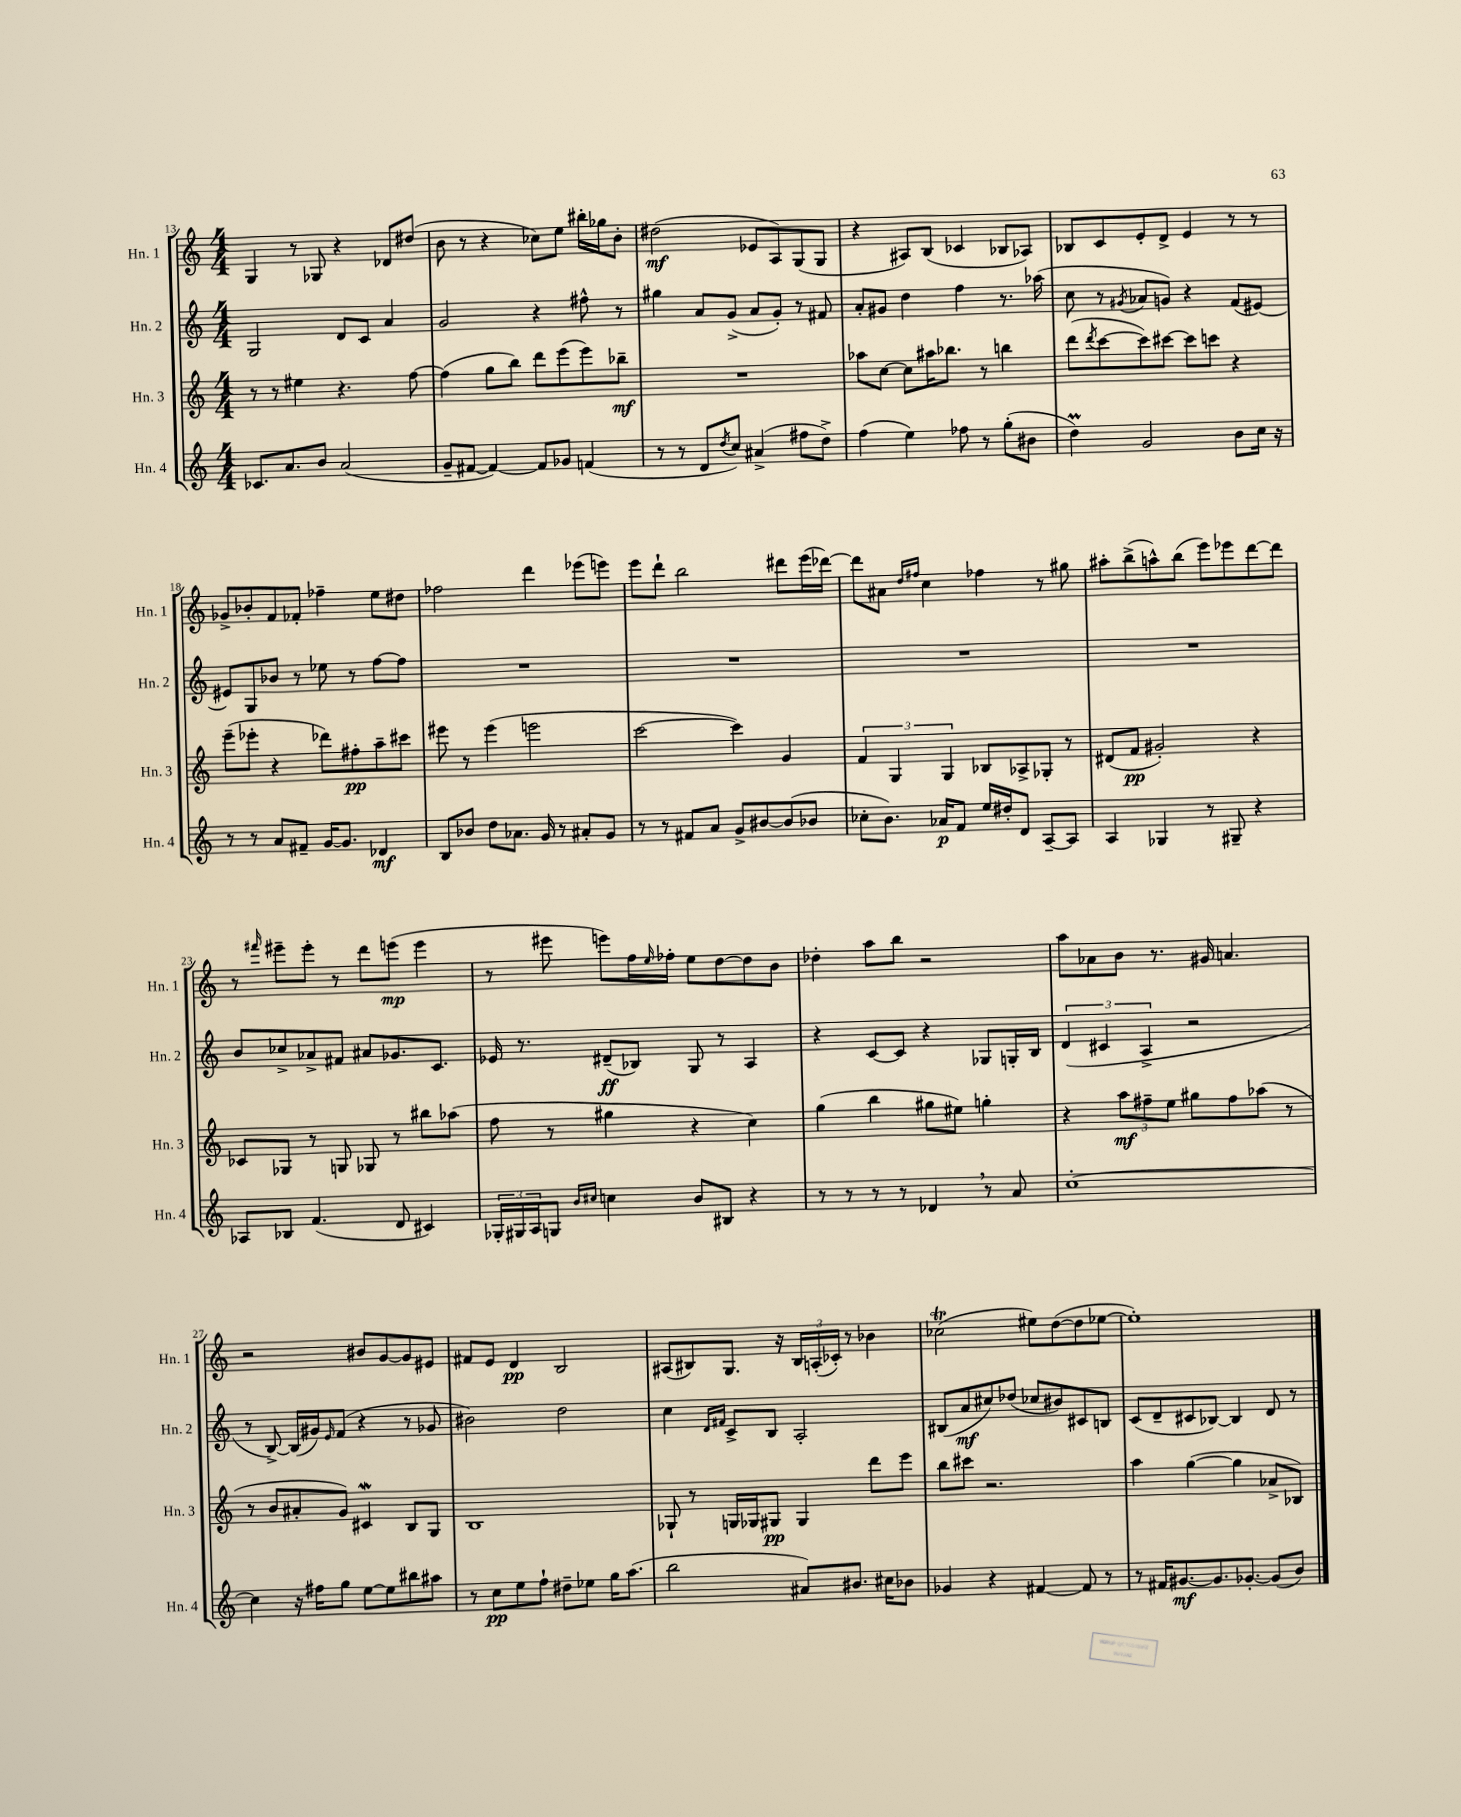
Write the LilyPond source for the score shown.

<<
\new StaffGroup <<
\new Staff = "s0" \with { instrumentName = "Hn. 1" shortInstrumentName = "Hn. 1" } {
    \clef treble \key c \major \numericTimeSignature \time 4/4
    g4 r8 ges8 r4 des'8 dis''8( |
    b'8 r8 r4 ces''8) e''8 bis''16-. ges''16 b'8-. |
    dis''2\mf( ees'8 a8) g8( g8 |
    r4 ais8) b8( ces'4 bes8 aes8) |
    bes8 c'8 e'8-. d'8-> e'4 r8 r8 |
    ges'8-> bes'8-. f'8 fes'8-. fes''4-- e''8 dis''8 |
    fes''2 d'''4 ees'''8( e'''8) |
    e'''8 d'''8-! b''2 dis'''8 e'''16( des'''16~) |
    des'''8 ais'8 \grace { d''16 fis''16 } c''4 fes''4 r8 gis''8 |
    ais''8-. b''8->( a''8-^) b''8( e'''8) ees'''8 d'''8~ d'''8 |
    r8 \grace { fis'''16 } eis'''8-- eis'''8-. r8 d'''8 e'''8\mp( e'''4 |
    r8 eis'''8 e'''8) f''16 \grace { e''16 } fes''16-. e''8 d''8~ d''8 b'8 |
    des''4-. a''8 b''8 r2 |
    a''8 aes'8 b'8 r8. gis'16 a'4. |
    r2 bis'8 g'8~ g'8 eis'8 |
    fis'8 e'8 d'4\pp b2 |
    ais8( bis8) g8. r16 \tuplet 3/2 { bis16 a16-.( ces'16-.) } r8 bes'4 |
    ces''2\trill( eis''8) d''8~( d''8 ees''8~ |
    ees''1-.) \bar "|." |
}
\new Staff = "s1" \with { instrumentName = "Hn. 2" shortInstrumentName = "Hn. 2" } {
    \clef treble \key c \major \numericTimeSignature \time 4/4
    g2 d'8 c'8 a'4 |
    g'2 r4 fis''8-^ r8 |
    gis''4 a'8 g'8->( a'8 g'8-.) r8 fis'8 |
    a'8-. gis'8 d''4 f''4 r8. aes''16( |
    c''8 r8 \acciaccatura { gis'8 } aes'8 g'8) r4 f'8( eis'8~) |
    eis'8 g8 bes'8 r8 ees''8 r8 f''8~ f''8 |
    R1 |
    R1 |
    R1 |
    R1 |
    b'8 ces''8-> aes'8-> fis'8 ais'8 ges'8. c'8. |
    ees'16 r8. dis'8--\ff( bes8) g8 r8 a4 |
    r4 c'8~ c'8 r4 ges8 g16-. b16 |
    \tuplet 3/2 { d'4( cis'4 a4-> } r2 |
    r8 b8~->) b16( gis'16) \grace { e'16 } f'8( r4 r8 ges'8 |
    bis'2) d''2 |
    c''4 \grace { d'16 fis'16 } c'8-> b8 a2-. |
    bis8( a'8\mf cis''8) des''8( ces''8 bis'8) cis'8 b8 |
    c'8( d'8-- cis'8 bes8~) bes4 d'8 r8 \bar "|." |
}
\new Staff = "s2" \with { instrumentName = "Hn. 3" shortInstrumentName = "Hn. 3" } {
    \clef treble \key c \major \numericTimeSignature \time 4/4
    r8 r8 eis''4 r4. f''8~ |
    f''4( g''8 b''8) d'''8 e'''8( e'''8) bes''8--\mf |
    R1 |
    aes''8 c''8~ c''8 ais''16 bes''8. r8 b''4 |
    d'''8( \acciaccatura { d'''8 } c'''8~ c'''8) cis'''8~ cis'''8 c'''8 r4 |
    e'''8--( ees'''8-. r4 des'''8) fis''8-.\pp a''8-- cis'''8 |
    eis'''8 r8 eis'''4( e'''2 |
    c'''2~ c'''4) g'4 |
    \tuplet 3/2 { f'4 g4 g4 } bes8 aes8-> ges8-. r8 |
    dis'8( f'8\pp gis'2-.) r4 |
    ces'8 ges8 r8 g8 ges8 r8 bis''8 aes''8( |
    f''8 r8 gis''4 r4 c''4) |
    g''4( b''4 gis''8 eis''8) g''4-. |
    r4 \tuplet 3/2 { a''8\mf fis''8-- e''8 } gis''8 fis''8 aes''8( r8 |
    r8 b'8 ais'8-. g'8) cis'4\mordent b8 g8 |
    b1 |
    ges8-! r8 g16 ges16 gis8\pp gis4 d'''8 e'''8 |
    b''8 cis'''8 r2. |
    a''4 g''4~( g''4 aes'8-> bes8) \bar "|." |
}
\new Staff = "s3" \with { instrumentName = "Hn. 4" shortInstrumentName = "Hn. 4" } {
    \clef treble \key c \major \numericTimeSignature \time 4/4
    ces'8. a'8. b'8 a'2( |
    g'8-- fis'8~ fis'4~) fis'8 ges'8 f'4( |
    r8 r8 d'8 \acciaccatura { d''8 } c''8) ais'4->( fis''8 d''8->) |
    f''4( e''4) fes''8 r8 g''8-.( bis'8 |
    d''4\prall) g'2 b'8 c''16 r16 |
    r8 r8 a'8 fis'8-- g'16~ g'8. des'4\mf |
    b8 bes'8 d''8 aes'8. g'16 r8 ais'8-. g'8 |
    r8 r8 fis'8 a'8 g'8-> bis'8~ bis'8( bes'8 |
    ces''8-. b'8.) aes'16\p f'8 e''16 dis''16-. d'8 a8~-- a8 |
    a4 ges4 r8 gis8-- r4 |
    aes8 bes8 f'4.( d'8 cis'4) |
    \tuplet 3/2 { ges16-. gis16 a16 } g8 \grace { b'16 cis''16 } c''4 b'8 bis8 r4 |
    r8 r8 r8 r8 des'4 \breathe r8 a'8 |
    c''1~-. |
    c''4 r16 fis''16 g''8 e''8~ e''8 bis''8 ais''8 |
    r8 c''8\pp e''8 f''8-! dis''8-- ees''8 g''16 a''8.( |
    b''2 ais'8) bis'8. cis''16 bes'8 |
    ges'4 r4 fis'4~ fis'8 r8 |
    r8 fis'16 gis'8.~\mf gis'8. ges'8.~-. ges'8( b'8) \bar "|." |
}
>>
>>
\layout { \context { \Score currentBarNumber = #13 } }
